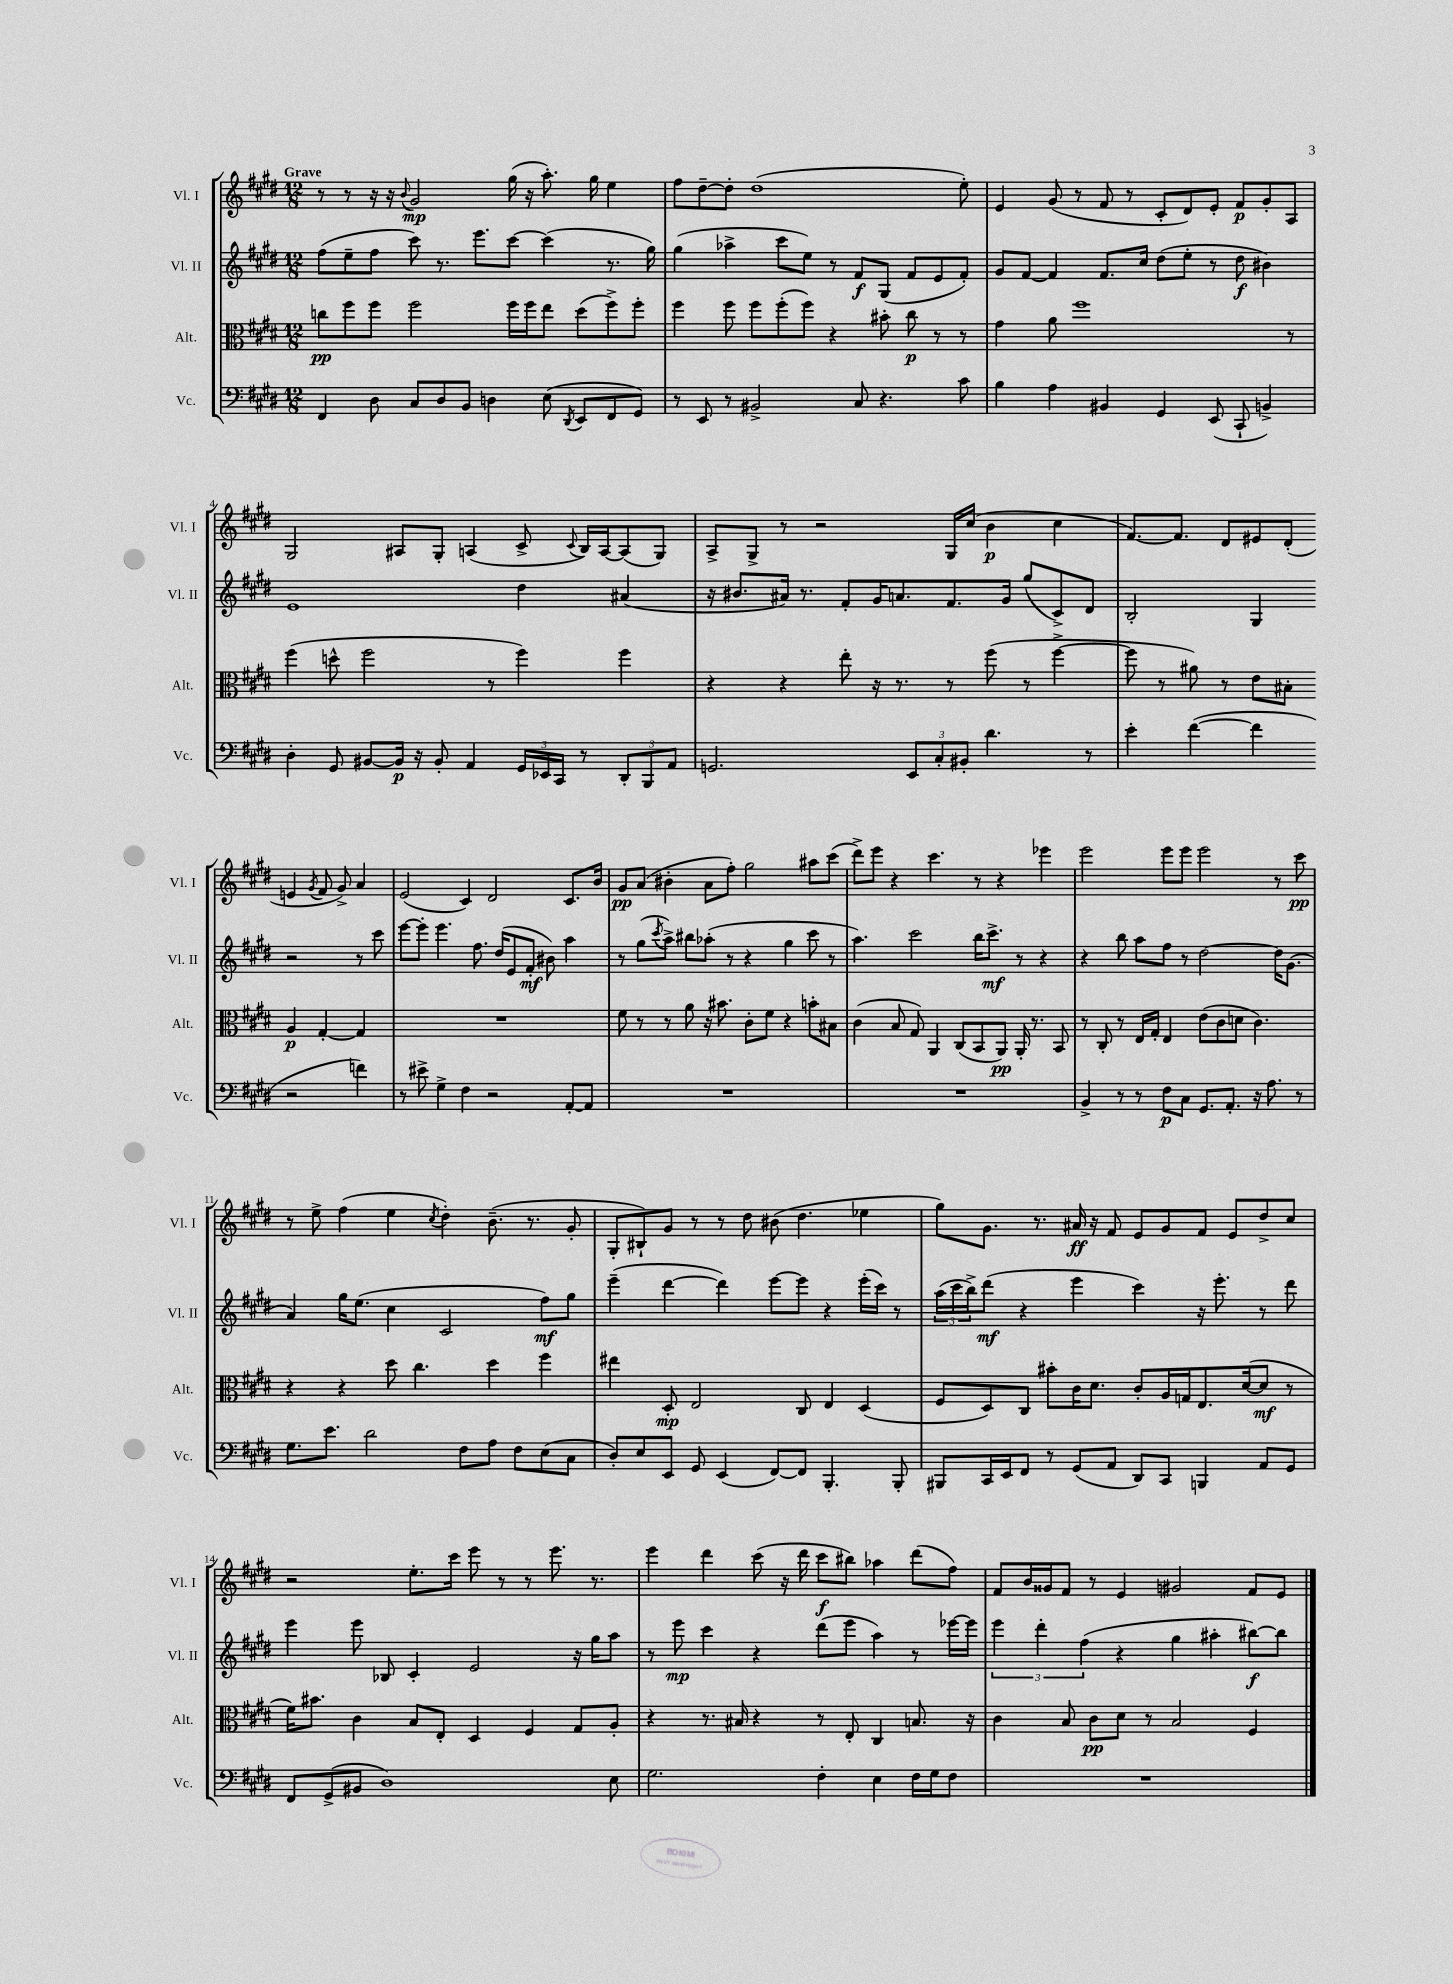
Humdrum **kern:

**kern	**kern	**kern	**kern
*staff4	*staff3	*staff2	*staff1
*clefF4	*clefC3	*clefG2	*clefG2
*k[f#c#g#d#]	*k[f#c#g#d#]	*k[f#c#g#d#]	*k[f#c#g#d#]
*M12/8	*M12/8	*M12/8	*M12/8
4FF#/	8cc\L	(8ff#\L	8r
.	8ff#\	8ee~\	8r
8D#\	8ff#\J	8ff#\J	16r
.	.	.	16r
.	.	.	8qqb/
8C#/L	2ff#\	8ccc#\)	2g#/
8D#/	.	8.r	.
8BB/J	.	.	.
.	.	8.eee\L	.
4D\	.	.	.
.	16ff#\LL	[8ccc#\J	(16gg#\
.	16ff#\J	.	16r
(8E\	8ee\J	(4ccc#\]	8.aa'\)
8qDD#/	.	.	.
8EE/L	(8dd#\L	.	.
.	.	.	16gg#\
8FF#/	8ff#^\)	8.r	4ee\
8GG#/J)	8ff#'\J	.	.
.	.	16gg#\)	.
=	=	=	=
8r	4ff#\	(4gg#\	8ff#\L
8EE/	.	.	[8dd#~\
8r	8ff#\	4aa-^\	8dd#'\]J
2BB#^/	8ff#\L	.	(1dd#
.	(8ff#'\	8ccc#\L	.
.	8ff#\J)	8ee\J)	.
.	4r	8r	.
8C#/	.	8f#/L	.
4.r	8b#'\	(8G#/J	.
.	8cc#\	8f#/L	.
.	8r	8e/	.
8c#\	8r	8f#'/J)	8ee'\)
=	=	=	=
4B\	4g#\	8g#/L	4e/
.	.	[8f#/J	.
4A\	8a\	4f#/]	(8g#/
.	1ff#	.	8r
4BB#/	.	8.f#/L	8f#/
.	.	.	8r
.	.	16cc#/Jk	.
4GG#/	.	(8dd#\L	8c#'/L
.	.	8ee'\J	8d#/)
(8EE/	.	8r	8e'/J
8CC#`/	.	8dd#\	8f#/L
4BB^/)	.	4b#\)	8g#'/
.	8r	.	8A/J
=	=	=	=
4D#'\	(4ff#\	1e	2G#/
8GG#/	8dd^^\	.	.
[8BB#/L	2ff#\	.	.
16BB#/]Jk	.	.	8A#/L
16r	.	.	.
8BB#'/	.	.	8G#'/J
4AA/	.	.	(4A/
.	8r	.	.
24GG#/LL	4ff#\)	4dd#\	8c#^/
24EE-/	.	.	.
24CC#/JJ	.	.	.
.	.	.	8qqc#/
8r	.	.	16B/LL)
.	.	.	[16A/J
12DD#'/L	4ff#\	(4a#/	(8A/]
12BBB/	.	.	.
.	.	.	8G#/J)
12AA/J	.	.	.
=	=	=	=
2.GG/	4r	16r	8A^/L
.	.	8.b#/L	.
.	.	.	8G#^/J
.	4r	16a#/Jk)	8r
.	.	8.r	.
.	.	.	2r
.	8ee'\	8f#'/L	.
.	16r	16g#/K	.
.	8.r	8.a/	.
12EE/L	.	.	.
12C#'/	.	.	.
.	8r	8.f#/	16G#/LL
12BB#'/J	.	.	.
.	.	.	(16cc#/JJ
4.d#\	(8ff#\	.	4b\
.	.	16g#/Jk	.
.	8r	(8gg#/L	.
.	[4ff#^\	8c#^/)	4cc#\
8r	.	8d#/J	.
=	=	=	=
4e'\	8ff#\]	2B'/	[8.f#/L)
.	8r	.	.
.	.	.	8.f#/]J
([4f#\	8a#\)	.	.
.	8r	.	8d#/L
4f#\]	8e\L	4G#/	8e#/
.	8B#'\J	.	(8d#'/J
2r	4A/	2r	4e/
.	.	.	8qg#/
.	[4G#'/	.	8f#/
.	.	.	8g#^/)
4f\)	4G#/]	8r	4a/
.	.	8ccc#\	.
=	=	=	=
8r	1.r	[8eee\L	(2e/
8e#^\	.	8eee'\]J	.
4G#^\	.	4.eee\	.
4F#\	.	.	4c#/)
.	.	8.ff#\	.
2r	.	.	2d#/
.	.	(16dd#/LK	.
.	.	8e/	.
.	.	8f#'/J	.
.	.	8b#\)	.
[8AA'/L	.	4aa\	8.c#/L
8AA/]J	.	.	.
.	.	.	16b/Jk
=	=	=	=
1.r	8f#\	8r	8g#/L
.	8r	(8gg#\L	(8a/J
.	.	8qccc#/	.
.	8r	8aa^\J)	4b#'\
.	8a\	8bb#\L	.
.	16r	(8aa-'\J	8a\L
.	8.b#\	.	.
.	.	8r	8ff#'\J)
.	8c#'\L	4r	2gg#\
.	8f#\J	.	.
.	4r	4gg#\	.
.	8b'\L	8ccc#\	8aa#\L
.	8B#\J	8r	(8ccc#\J
=	=	=	=
1.r	(4c#\	4.aa\)	8ddd#^\L)
.	.	.	8eee\J
.	8B/	.	4r
.	8G#/)	2ccc#\	.
.	4AA/	.	4.ccc#\
.	(8C#/L	.	.
.	8BB/	16bb\LK	8r
.	.	8.ccc#^\J	.
.	8AA/J)	.	4r
.	16AA'/	8r	.
.	8.r	.	.
.	.	4r	4eee-\
.	8BB/	.	.
=	=	=	=
4BB^/	8r	4r	2eee\
.	8C#'/	.	.
8r	8r	8bb\	.
8r	16E/LL	8aa\L	.
.	16G#'/JJ	.	.
8F#\L	4E/	8ff#\J	8eee\L
8C#\J	.	8r	8eee\J
8.GG#/L	(8e\L	[2dd#\	2eee\
.	8c#\	.	.
8.AA'/J	.	.	.
.	8d\J	.	.
16r	4.c#\)	.	.
8.A\	.	.	.
.	.	16dd#\]LK	8r
.	.	(8.g#\J	.
8r	.	.	8ccc#\
=	=	=	=
8.G#\L	4r	4a/)	8r
.	.	.	8ee^\
8.e\J	.	.	.
.	4r	16gg#\LK	(4ff#\
.	.	(8.ee\J	.
2d#\	.	.	.
.	8dd#\	4cc#\	4ee\
.	4.cc#\	.	.
.	.	.	8qcc#/
.	.	2c#/	4dd#'\)
8F#\L	.	.	.
8A\J	4dd#\	.	(8.b~\
8F#\L	.	.	.
.	.	.	8.r
(8E\	4ff#\	8ff#\L)	.
8C#\J	.	8gg#\J	8g#'/
=	=	=	=
8D#'/L)	4ee#\	(4eee~\	8G#'/L
8E/	.	.	8B#`/)
8EE/J	8D#'/	[4ddd#\	8g#/J
8GG#/	2E/	.	8r
(4EE/	.	4ddd#\])	8r
.	.	.	8dd#\
[8FF#/L)	.	[8eee\L	(8b#\
8FF#/]J	8C#/	8eee\]J	4.dd#\
4.BBB'/	4E/	4r	.
.	(4D#/	(16eee'\LL	4ee-\
.	.	16ccc#\JJ)	.
8BBB'/	.	8r	.
=	=	=	=
8BBB#/L	8F#/L	(24aa\LL	8gg#\L)
.	.	24ccc#\	.
.	.	24bb^\J)	.
16CC#/L	8D#/)	(8ddd#\J	8.g#\J
16EE/J	.	.	.
8FF#/J	8C#/J	4r	.
.	.	.	8.r
8r	8b#'\L	.	.
(8GG#/L	16c#\K	4eee\	16a#/
.	8.d#\J	.	16r
8AA/J	.	.	8f#/
8DD#/L)	8c#'/L	4ccc#\)	8e/L
8CC#/J	16A/L	.	8g#/
.	16G/J	.	.
4BBB/	8.E/	16r	8f#/J
.	.	8.eee'\	.
.	.	.	8e/L
.	([16d#/k	.	.
8AA/L	8d#/]J	8r	8dd#^/
8GG#/J	8r	8ddd#\	8cc#/J
=	=	=	=
8FF#/L	16f#\LK)	4eee\	2r
.	8.b#\J	.	.
(8GG#^/	.	.	.
8BB#/J	4c#\	8eee\	.
1D#)	.	8B-/	.
.	8B/L	4c#'/	8.ee'\L
.	8E'/J	.	.
.	.	.	16ccc#\Jk
.	4D#/	2e/	8eee\
.	.	.	8r
.	4F#/	.	8r
.	.	.	8.eee\
.	8G#/L	16r	.
.	.	16gg#\LK	8.r
8E\	8A'/J	8aa\J	.
=	=	=	=
2.G#\	4r	8r	4eee\
.	.	8eee\	.
.	8.r	4ccc#\	4ddd#\
.	16B#/	.	.
.	4r	4r	(8ccc#\
.	.	.	16r
.	.	.	16ddd#\
4F#'\	8r	(8ddd#\L	8ccc#\L
.	8E'/	8eee\J	8bb#\J)
4E\	4C#/	4aa\)	4aa-\
16F#\LL	8.B/	8r	(8ddd#\L
16G#\J	.	.	.
8F#\J	.	[16eee-\LL	8ff#\J)
.	16r	16eee-\]JJ	.
=	=	=	=
1.r	4c#\	6eee\	8f#/L
.	.	.	16b/L
.	.	6ddd#'\	.
.	.	.	16g##/J
.	8B/	.	8f#/J
.	.	(6ff#\	.
.	8c#\L	.	8r
.	8d#\J	4r	4e/
.	8r	.	.
.	2B/	4gg#\	2g#/
.	.	4aa#'\	.
.	4F#/	[8bb#\L)	8f#/L
.	.	8bb#\]J	8e/J
==	==	==	==
*-	*-	*-	*-
